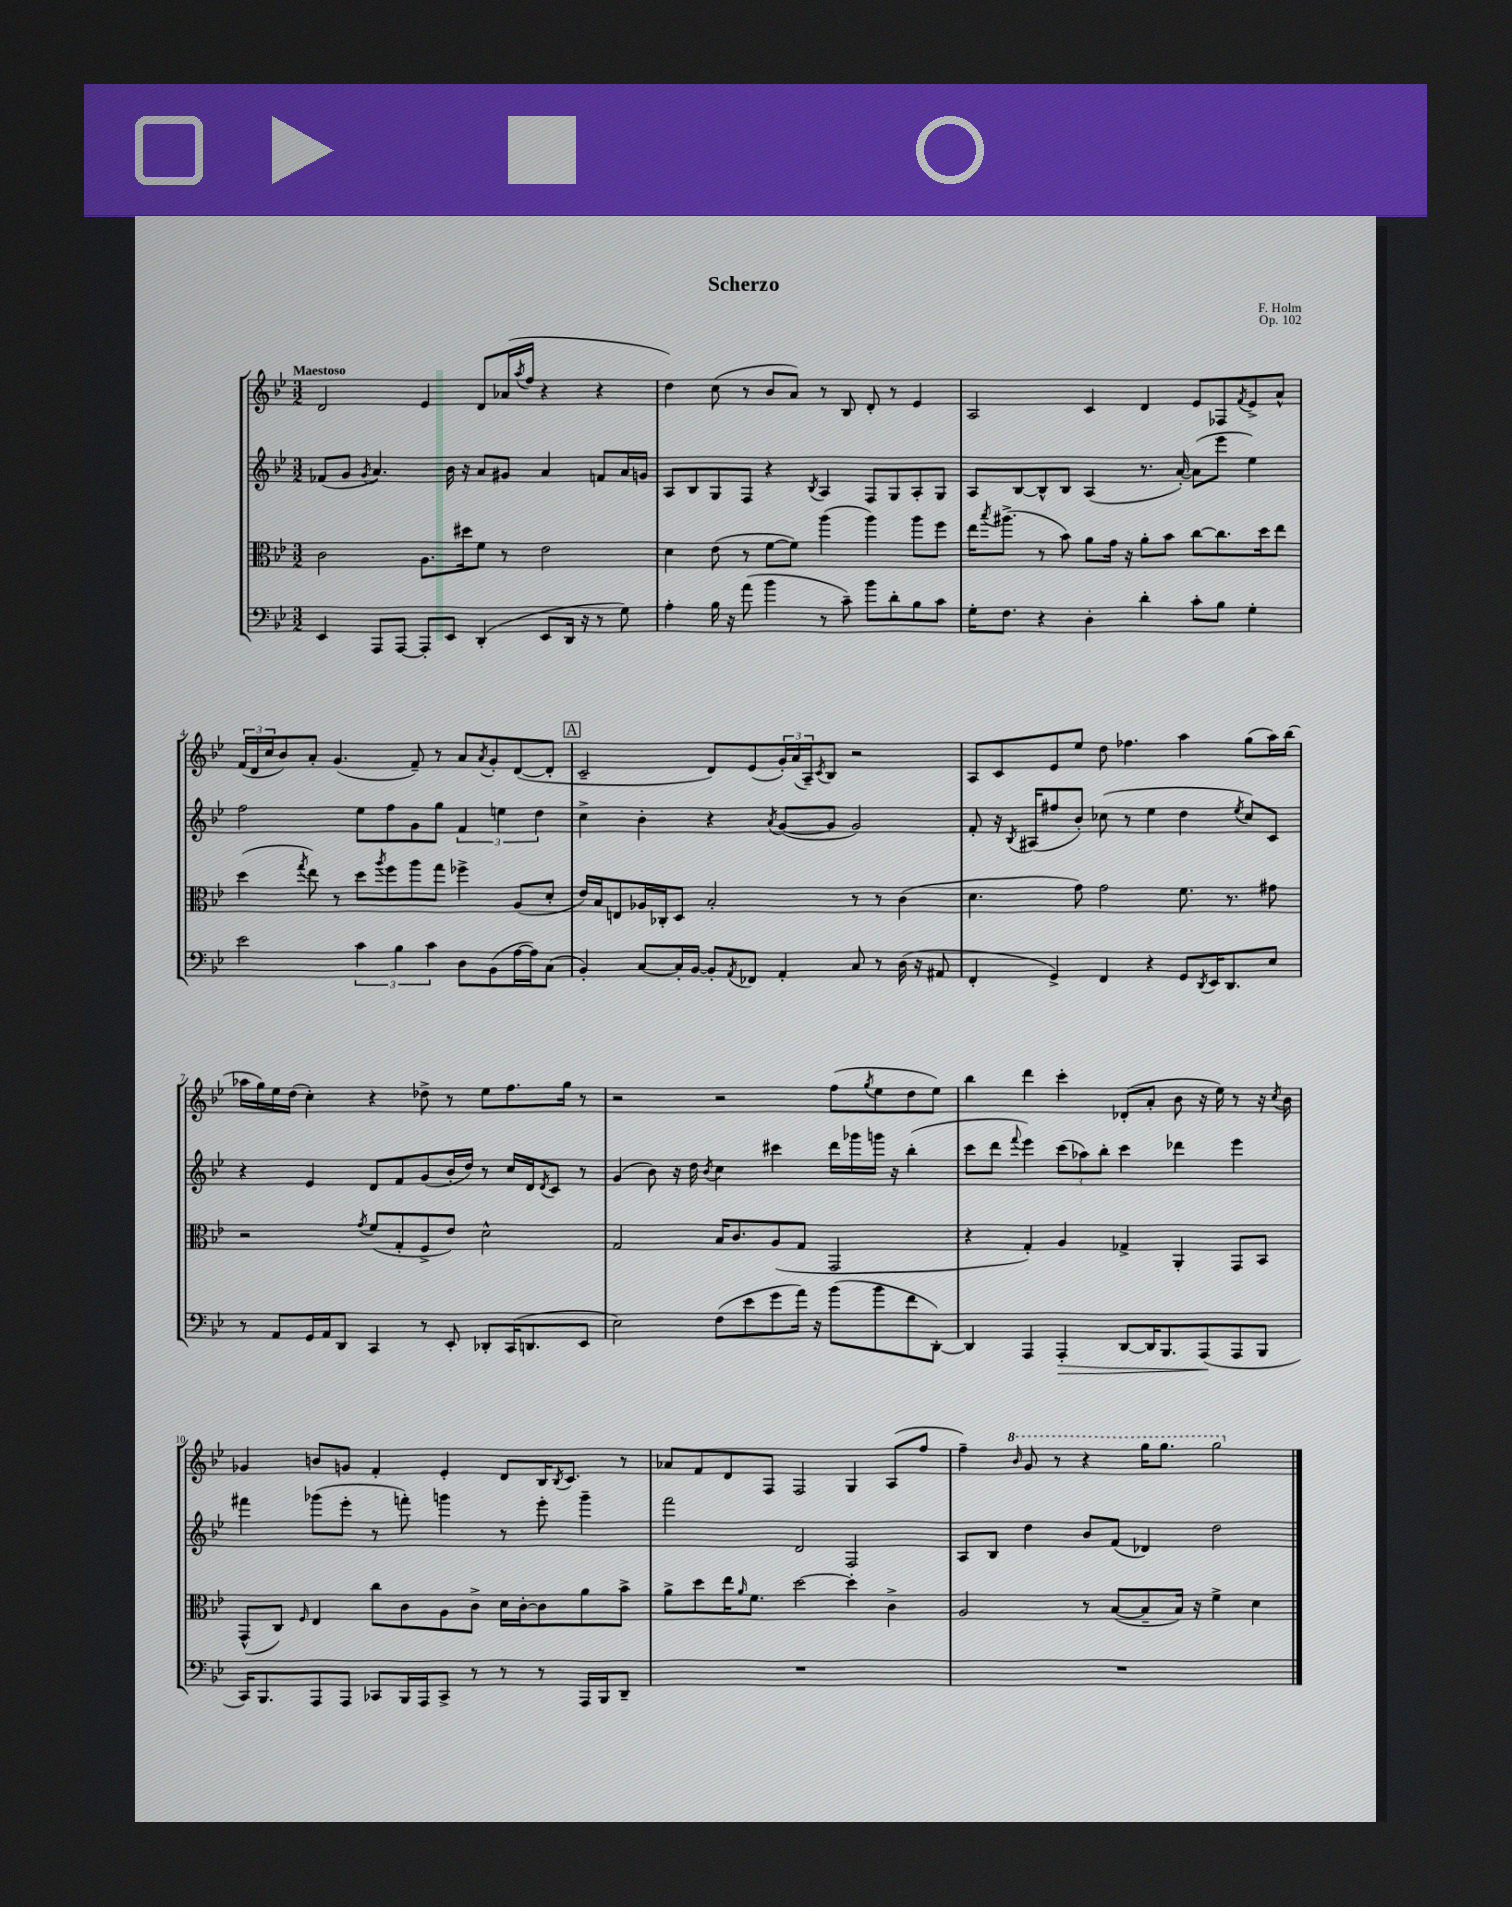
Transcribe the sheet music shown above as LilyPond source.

\header { title = "Scherzo" composer = "F. Holm" opus = "Op. 102" }
<<
\new StaffGroup <<
\new Staff = "s0" {
    \clef treble \key bes \major \numericTimeSignature \time 3/2 \tempo "Maestoso"
    d'2 ees'4 d'8 aes'16( \acciaccatura { a''8 } f''16 r4 r4 |
    d''4) c''8( r8 bes'8 a'8) r8 bes8 d'8-. r8 ees'4 |
    a2 c'4 d'4 ees'8 fes8 \acciaccatura { f'8 } ees'8-> a'8-^ |
    \tuplet 3/2 { f'16( d'16 c''16 } bes'8) a'8-. g'4.( f'8--) r8 a'8 \acciaccatura { a'8 } g'8-. d'8~( d'8-. |
    \mark \markup { \box "A" } c'2-- d'8) ees'8( \tuplet 3/2 { g'16-.) a'16( a16--) } \acciaccatura { c'8 } bes8 r2 |
    a8 c'8 ees'8 ees''8 d''8 fes''4. a''4 g''8( a''16) bes''16( |
    aes''16 g''16) ees''16 d''16( c''4-.) r4 des''8-> r8 ees''8 f''8. g''16 r8 |
    r2 r2 f''8( \acciaccatura { g''8 } ees''8 d''8 ees''8) |
    bes''4 d'''4 c'''4-. des'8-.( a'8-. bes'8 r16 ees''16) r8 r16 \acciaccatura { c''8 } bes'16 |
    ges'4 b'8 g'8 f'4-. ees'4-. d'8 bes16 \acciaccatura { bes8 } c'8. r8 |
    aes'8 f'8 d'8 f8 f2 g4 a8( f''8 |
    f''4--) \ottava #1 \grace { bes''16 } g''8 r8 r4 g'''16 g'''8. g'''2 \ottava #0 \bar "|." |
}
\new Staff = "s1" {
    \clef treble \key bes \major \numericTimeSignature \time 3/2
    fes'8( g'8 \acciaccatura { g'8 } a'4.) bes'16 r16 a'8 gis'8 a'4 f'8 a'16 g'16 |
    a8 bes8 g8 f8 r4 \acciaccatura { bes8 } a4 f8 g8 a8-. g8 |
    a8 bes8~ bes8-^ bes8 a4( r8. a'16~-.) a'8( ees'''8 ees''4) |
    f''2 ees''8 f''8 g'8 g''8 \tuplet 3/2 { f'4 e''4 d''4 } |
    \mark \markup { \box "A" } c''4-> bes'4-. r4 \acciaccatura { a'8 } g'8~( g'8 g'2) |
    f'8-. r16 \acciaccatura { bes8 } ais16( fis''8 bes'8-.) ces''8( r8 ees''4 d''4 \acciaccatura { ees''8 } ces''8) c'8 |
    r4 ees'4 d'8 f'8 g'8( bes'16-. d''16) r8 c''16 d'16 \acciaccatura { d'8 } c'8 r8 |
    g'4( bes'8) r16 d''16 \acciaccatura { bes'8 } c''4 cis'''4 d'''16 ges'''16 g'''16 r16 bes''4-.( |
    c'''8 d'''8 \appoggiatura { f'''8 } ees'''4) \tuplet 3/2 { c'''8( aes''8) bes''8-. } c'''4 des'''4 ees'''4 |
    fis'''4 ges'''8( ees'''8-. r8 f'''8-.) g'''4 r8 ees'''8-. g'''4-- |
    f'''2 d'2 f2 |
    a8 bes8 d''4 bes'8 f'8( des'4) d''2 \bar "|." |
}
\new Staff = "s2" {
    \clef alto \key bes \major \numericTimeSignature \time 3/2
    c'2 a8. dis''16 f'8 r8 ees'2 |
    d'4 ees'8( r8 f'8~ f'8) a''4( a''4) a''8 f''8 |
    ees''16 \acciaccatura { bes''8 } ais''8.->( r8 bes'8) a'8 g'16 r16 a'8-. bes'8 c''8~ c''8. d''16 ees''8 |
    d''4( \acciaccatura { g''8 } ees''8) r8 d''8 \acciaccatura { a''8 } f''8 a''8 g''8 fes''4-> a8( d'8-. |
    \mark \markup { \box "A" } ees'16) bes16 e8 aes16 ces16-. d8 bes2-. r8 r8 c'4( |
    d'4. g'8) g'2 f'8. r8. gis'8 |
    r2 \acciaccatura { g'8 } f'8( g8-. f8-> ees'8) d'2-^ |
    g2 bes16 c'8. a8( g8 g,2 |
    r4 g4-.) a4 ges4-> a,4-. g,8 bes,8 |
    g,8-^( c8) \grace { f16 } ees4 c''8 c'8 a8 c'8-> d'16 c'16~-. c'8 a'8 bes'8-> |
    a'8-> d''8 ees''16 \grace { a'16 } f'8. d''2~ d''4-. c'4-> |
    a2 r8 bes8~( bes8-- bes16) r16 f'4-> d'4 \bar "|." |
}
\new Staff = "s3" {
    \clef bass \key bes \major \numericTimeSignature \time 3/2
    ees,4 a,,8 a,,8~ a,,8-. ees,8 d,4-.( ees,8 d,16 r16 r8 g8) |
    a4-. bes16 r16 a'8( bes'4 r8 c'8--) bes'8 d'8-. bes8 c'8 |
    g16-. f8. r4 d4-. d'4-. c'8-. bes8 g4-. |
    ees'2 \tuplet 3/2 { c'4 bes4 c'4 } d8 bes,8( a16~ a16) c8( |
    \mark \markup { \box "A" } bes,4-.) c8~ c16-. bes,16~ bes,8-. \acciaccatura { a,8 } fes,8 a,4-. c8 r8 d16( r16 ais,8 |
    f,4-. g,4->) f,4 r4 g,8 \acciaccatura { d,8 } ees,16 d,8. ees8 |
    r8 a,8 g,16 a,16 d,8 c,4 r8 ees,8-. des,8-. c,16( d,8. ees,8 |
    ees2) f8( ees'8 g'8 a'16) r16 bes'8( bes'8 f'8 d,8~-.) |
    d,4 a,,4 a,,4-.\> d,8~ d,16 bes,,8. a,,8\!( a,,8 bes,,8 |
    c,16) bes,,8. a,,8 a,,8 ces,8 bes,,16 a,,16 ces,8-> r8 r8 r8 a,,16 bes,,16 d,8-- |
    R1. |
    R1. \bar "|." |
}
>>
>>
